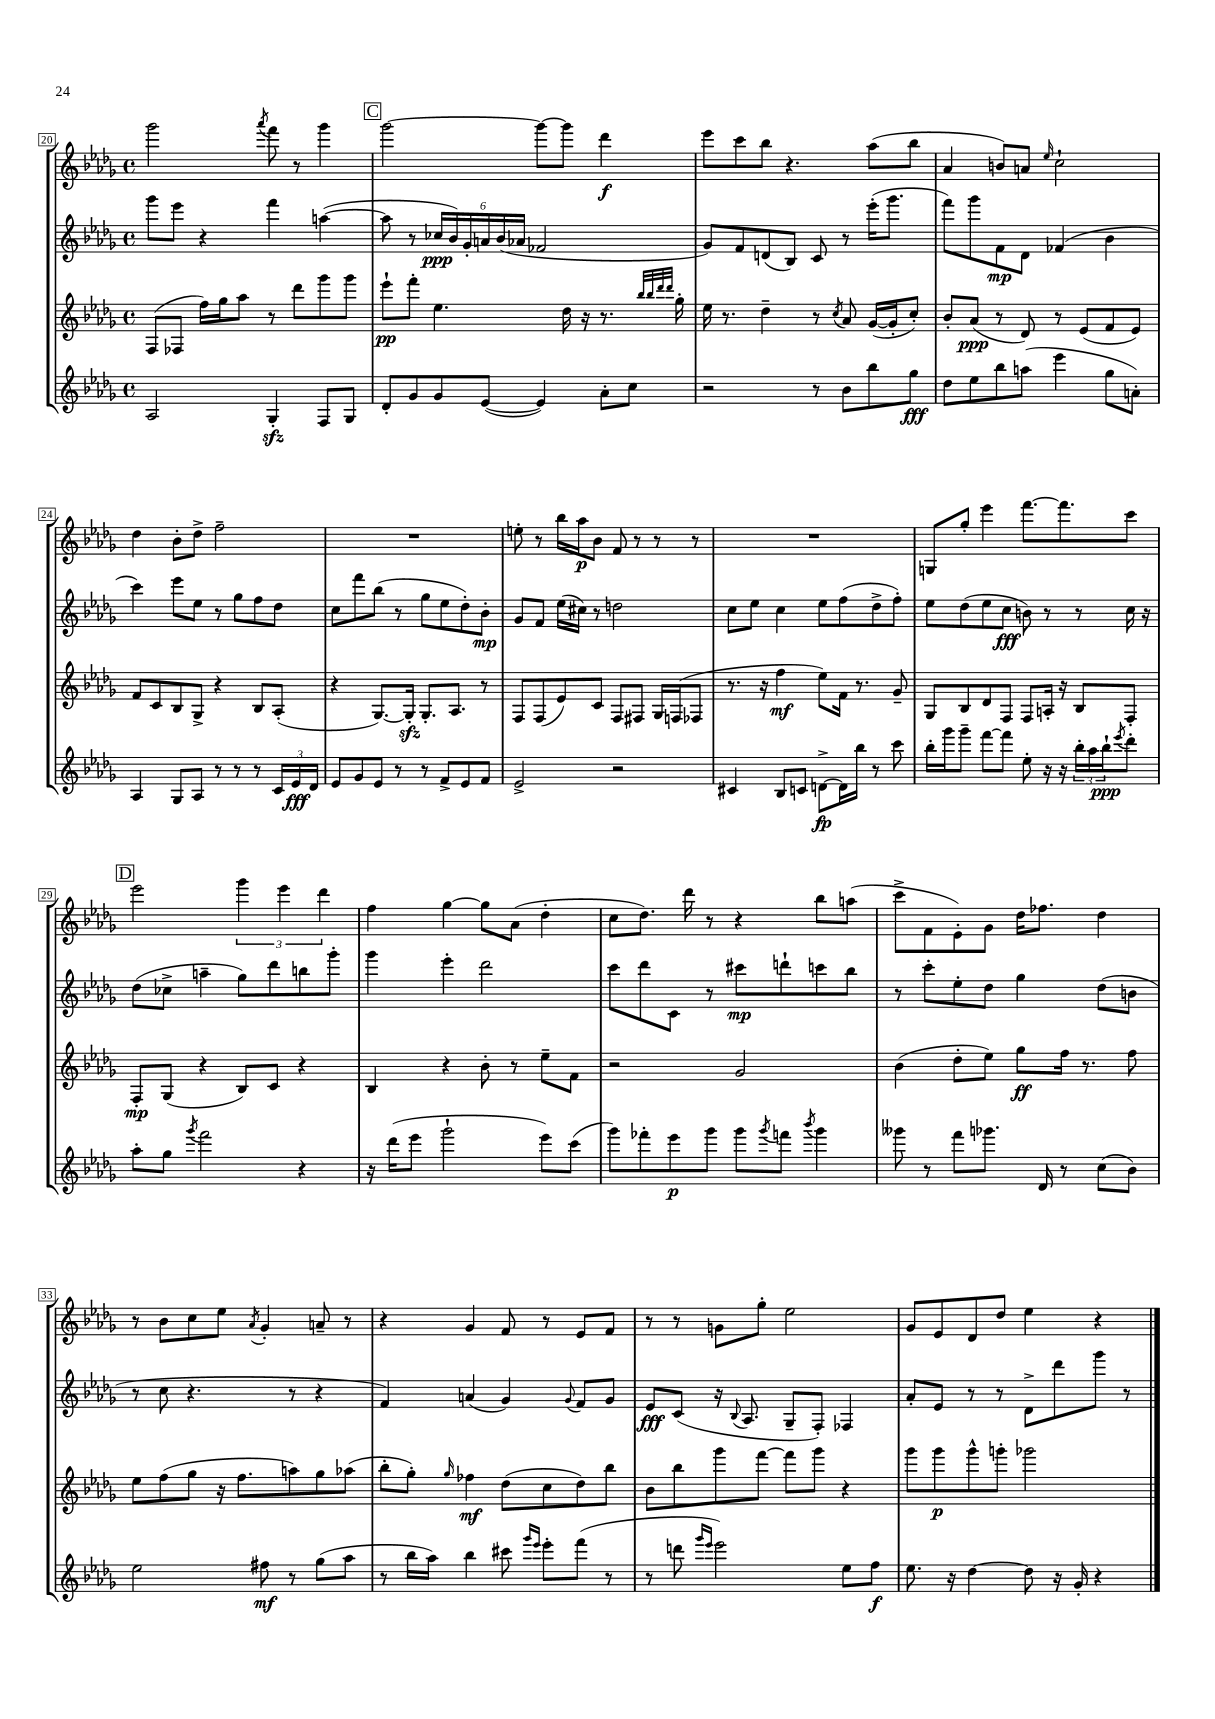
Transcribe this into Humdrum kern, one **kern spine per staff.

**kern	**dynam	**kern	**dynam	**kern	**dynam	**kern	**dynam
*part4	*part4	*part3	*part3	*part2	*part2	*part1	*part1
*staff4	*staff4	*staff3	*staff3	*staff2	*staff2	*staff1	*staff1
*clefG2	*	*clefG2	*	*clefG2	*	*clefG2	*
*k[b-e-a-d-g-]	*	*k[b-e-a-d-g-]	*	*k[b-e-a-d-g-]	*	*k[b-e-a-d-g-]	*
*M4/4	*	*M4/4	*	*M4/4	*	*M4/4	*
*met(c)	*	*met(c)	*	*met(c)	*	*met(c)	*
=20	=20	=20	=20	=20	=20	=20	=20
2A-/	.	(8F/L	.	8ggg-\L	.	2ggg-\	.
.	.	8F-X/J	.	8eee-\J	.	.	.
.	.	16ff\LL)	.	4r	.	.	.
.	.	16gg-\J	.	.	.	.	.
.	.	8aa-\J	.	.	.	.	.
.	.	.	.	.	.	8qaaa-/	.
4G-zz'/	.	8r	.	4fff\	.	8fff\	.
.	.	8ddd-\L	.	.	.	8r	.
8F/L	.	8ggg-\	.	([4aan\	.	4ggg-\	.
8G-/J	.	8ggg-\J	.	.	.	.	.
!!LO:REH:place=s1:t=C
=21	=21	=21	=21	=21	=21	=21	=21
8d-'/L	.	8eee-`\L	pp	8aa\]	.	[2ggg-\	.
8g-/	.	8fff'\J	.	8r	.	.	.
8g-/	.	4.ee-\	.	24cc-X/LL	ppp	.	.
.	.	.	.	24b-/)	.	.	.
.	.	.	.	24g-'/	.	.	.
([8e-/J	.	.	.	24an/	.	.	.
.	.	.	.	(24b-/	.	.	.
.	.	.	.	24a-X/JJ	.	.	.
4e-/])	.	.	.	2f-X/	.	8ggg-\L_	.
.	.	16dd-\	.	.	.	8ggg-\J]	.
.	.	16r	.	.	.	.	.
8a-'\L	.	8.r	.	.	.	4ddd-\	f
8cc\J	.	.	.	.	.	.	.
.	.	32qqbb-/LLL	.	.	.	.	.
.	.	32qqbb-/	.	.	.	.	.
.	.	32qqddd-/	.	.	.	.	.
.	.	32qqddd-/JJJ	.	.	.	.	.
.	.	16gg-'\	.	.	.	.	.
=22	=22	=22	=22	=22	=22	=22	=22
2r	.	16ee-\	.	8g-/L)	.	8eee-\L	.
.	.	8.r	.	.	.	.	.
.	.	.	.	8f/	.	8ccc\	.
.	.	4dd-~\	.	(8dn/	.	8bb-\J	.
.	.	.	.	8B-/J)	.	4.r	.
8r	.	8r	.	8c/	.	.	.
.	.	8qcc/	.	.	.	.	.
8b-\L	.	8a-/	.	8r	.	.	.
8bb-\	.	([16g-/LL	.	(16eee-'\KL	.	(8aa-\L	.
.	.	16g-'/J]	.	8.ggg-\J	.	.	.
8gg-\J	fff	8cc'/J)	.	.	.	8bb-\J	.
=23	=23	=23	=23	=23	=23	=23	=23
8dd-\L	.	8b-'/L	.	8fff\L)	.	4a-/	.
8ee-\	.	(8a-/J	ppp	8ggg-\	.	.	.
8bb-\	.	8r	.	8f\	mp	8bn/L)	.
(8aan\J	.	8d-/)	.	8d-\J	.	8an/J	.
.	.	.	.	.	.	16qqee-/	.
4eee-\	.	8r	.	(4f-X/	.	2cc`\	.
.	.	(8e-/L	.	.	.	.	.
8gg-\L	.	8f/	.	4b-\	.	.	.
8an'\J)	.	8e-/J)	.	.	.	.	.
!!LO:LB:g=z
=24	=24	=24	=24	=24	=24	=24	=24
4A-/	.	8f/L	.	4ccc\)	.	4dd-\	.
.	.	8c/	.	.	.	.	.
8G-/L	.	8B-/	.	8eee-\L	.	8b-'\L	.
8A-/J	.	8G-^/J	.	8ee-\J	.	8dd-^\J	.
8r	.	4r	.	8r	.	2ff~\	.
8r	.	.	.	8gg-\L	.	.	.
8r	.	8B-/L	.	8ff\	.	.	.
24c/LL	.	(8A-'/J	.	8dd-\J	.	.	.
24e-/	fff	.	.	.	.	.	.
24d-/JJ	.	.	.	.	.	.	.
=25	=25	=25	=25	=25	=25	=25	=25
8e-/L	.	4r	.	8cc\L	.	1r	.
8g-/	.	.	.	8fff\	.	.	.
8e-/J	.	[8.G-/L)	.	(8bb-\J	.	.	.
8r	.	.	.	8r	.	.	.
.	.	16G-zz'/Jk]	.	.	.	.	.
8r	.	8.G-'/L	.	8gg-\L	.	.	.
8f^/L	.	.	.	8ee-\	.	.	.
.	.	8.A-/J	.	.	.	.	.
8e-/	.	.	.	8dd-'\)	.	.	.
8f/J	.	8r	.	8b-'\J	mp	.	.
=26	=26	=26	=26	=26	=26	=26	=26
2e-^/	.	8F/L	.	8g-/L	.	8een'\	.
.	.	(8F/	.	8f/J	.	8r	.
.	.	8e-/)	.	(16ee-\LL	.	16bb-\LL	.
.	.	.	.	16cc#X\JJ)	.	16aa-\J	p
.	.	8c/J	.	8r	.	8b-\J	.
2r	.	8F/L	.	2ddn\	.	8f/	.
.	.	8F#X/J	.	.	.	8r	.
.	.	16G-/LL	.	.	.	8r	.
.	.	(16Fn/J	.	.	.	.	.
.	.	8F-X/J	.	.	.	8r	.
=27	=27	=27	=27	=27	=27	=27	=27
4c#X/	.	8.r	.	8cc\L	.	1r	.
.	.	.	.	8ee-\J	.	.	.
.	.	16r	.	.	.	.	.
8B-/L	.	4ff\	mf	4cc\	.	.	.
8cn/J	.	.	.	.	.	.	.
[8dn^\L	fp	8ee-\L)	.	8ee-\L	.	.	.
16d\L]	.	16f\Jk	.	(8ff\	.	.	.
16bb-\JJ	.	8.r	.	.	.	.	.
8r	.	.	.	8dd-^\	.	.	.
8ccc\	.	8g-~/	.	8ff'\J)	.	.	.
=28	=28	=28	=28	=28	=28	=28	=28
16bb-'\LL	.	8G-/L	.	8ee-\L	.	8Gn/L	.
16ggg-\J	.	.	.	.	.	.	.
8ggg-~\J	.	8B-/	.	(8dd-\	.	8gg-'/J	.
[8fff\L	.	8d-/	.	8ee-\	.	4eee-\	.
8fff\J]	.	8F/J	.	8cc\J	fff	.	.
8ee-'\	.	8F/L	.	8bn\)	.	[8.fff\L	.
16r	.	16An'/Jk	.	8r	.	.	.
16r	.	16r	.	.	.	8.fff\]	.
24bb-'\LL	.	8B-/L	.	8r	.	.	.
24aa-\	.	.	.	.	.	.	.
24bb-`\J	ppp	.	.	.	.	.	.
8qeee-/	.	.	.	.	.	.	.
8ddd-'\J	.	8F'/J	.	16cc\	.	8ccc\J	.
.	.	.	.	16r	.	.	.
!!LO:LB:g=z
!!LO:REH:place=s1:t=D
=29	=29	=29	=29	=29	=29	=29	=29
8aa-'\L	.	8F'/L	mp	(8dd-\L	.	2eee-\	.
8gg-\J	.	(8G-/J	.	8cc-X^\J	.	.	.
8qggg-/	.	.	.	.	.	.	.
2fff\	.	4r	.	4aan~\	.	.	.
.	.	8B-/L)	.	8gg-\L)	.	6ggg-\	.
.	.	8c/J	.	8ddd-\	.	.	.
.	.	.	.	.	.	6eee-\	.
4r	.	4r	.	8bbn\	.	.	.
.	.	.	.	.	.	6ddd-\	.
.	.	.	.	8ggg-'\J	.	.	.
=30	=30	=30	=30	=30	=30	=30	=30
16r	.	4B-/	.	4ggg-\	.	4ff\	.
(16ddd-\KL	.	.	.	.	.	.	.
8eee-\J	.	.	.	.	.	.	.
2ggg-`\	.	4r	.	4eee-'\	.	[4gg-\	.
.	.	8b-'\	.	2ddd-\	.	8gg-\L]	.
.	.	8r	.	.	.	(8a-\J	.
8eee-\L)	.	8ee-~\L	.	.	.	4dd-'\	.
(8ccc\J	.	8f\J	.	.	.	.	.
=31	=31	=31	=31	=31	=31	=31	=31
8ggg-\L)	.	2r	.	8ccc\L	.	8cc\L	.
8fff-X'\	.	.	.	8ddd-\	.	8.dd-\J)	.
8eee-\	p	.	.	8c\J	.	.	.
.	.	.	.	.	.	16ddd-\	.
8ggg-\J	.	.	.	8r	.	8r	.
8ggg-\L	.	2g-/	.	8ccc#X\L	mp	4r	.
8qggg-/	.	.	.	.	.	.	.
8fffn\J	.	.	.	8dddn`\	.	.	.
8qbbb-/	.	.	.	.	.	.	.
4ggg-\	.	.	.	8cccn\	.	8bb-\L	.
.	.	.	.	8bb-\J	.	(8aan\J	.
=32	=32	=32	=32	=32	=32	=32	=32
8ggg--X\	.	(4b-\	.	8r	.	8ccc^\L	.
8r	.	.	.	8ccc'\L	.	8f\	.
8fff\L	.	8dd-'\L	.	8ee-'\	.	8e-'\)	.
8.ggg-X\J	.	8ee-\J)	.	8dd-\J	.	8g-\J	.
.	.	8gg-\L	ff	4gg-\	.	16dd-\KL	.
16d-/	.	.	.	.	.	8.ff-X\J	.
8r	.	16ff\Jk	.	.	.	.	.
.	.	8.r	.	.	.	.	.
(8cc\L	.	.	.	(8dd-\L	.	4dd-\	.
8b-\J)	.	8ff\	.	8bn\J	.	.	.
!!LO:LB:g=z
=33	=33	=33	=33	=33	=33	=33	=33
2ee-\	.	8ee-\L	.	8r	.	8r	.
.	.	(8ff\	.	8cc\	.	8b-\L	.
.	.	8gg-\J	.	4.r	.	8cc\	.
.	.	16r	.	.	.	8ee-\J	.
.	.	8.ff\L	.	.	.	.	.
.	.	.	.	.	.	8qa-/	.
8ff#X\	mf	.	.	.	.	4g-'/	.
8r	.	8aan\)	.	8r	.	.	.
(8gg-\L	.	8gg-\	.	4r	.	8an~/	.
8aa-\J	.	(8aa-X\J	.	.	.	8r	.
=34	=34	=34	=34	=34	=34	=34	=34
8r	.	8bb-'\L	.	4f/)	.	4r	.
16bb-\LL	.	8gg-'\J)	.	.	.	.	.
16aa-\JJ)	.	.	.	.	.	.	.
.	.	16qqgg-/	.	.	.	.	.
4bb-\	.	4ff-X\	mf	(4an/	.	4g-/	.
8ccc#X\	.	(8dd-\L	.	4g-/)	.	8f/	.
16qqggg-/LL	.	.	.	.	.	.	.
16qqeee-/JJ	.	.	.	.	.	.	.
8eee-'\L	.	8cc\	.	.	.	8r	.
.	.	.	.	8qqg-/	.	.	.
(8fff\J	.	8dd-\)	.	8f/L	.	8e-/L	.
8r	.	8bb-\J	.	8g-/J	.	8f/J	.
=35	=35	=35	=35	=35	=35	=35	=35
8r	.	8b-\L	.	8e-/L	fff	8r	.
8dddn\	.	8bb-\	.	(8c/J	.	8r	.
16qqggg-/LL	.	.	.	.	.	.	.
16qqeee-/JJ	.	.	.	.	.	.	.
2eee-\)	.	8ggg-\	.	16r	.	8gn\L	.
.	.	.	.	8qqB-/	.	.	.
.	.	.	.	8.A-/	.	.	.
.	.	[8fff\J	.	.	.	8gg-'\J	.
.	.	8fff\L]	.	8G-~/L	.	2ee-\	.
.	.	8ggg-\J	.	8F'/J)	.	.	.
8ee-\L	.	4r	.	4F-X/	.	.	.
8ff\J	f	.	.	.	.	.	.
=36	=36	=36	=36	=36	=36	=36	=36
8.ee-\	.	8ggg-\L	.	8a-'/L	.	8g-/L	.
.	.	8ggg-\	p	8e-/J	.	8e-/	.
16r	.	.	.	.	.	.	.
[4dd-\	.	8ggg-^^\	.	8r	.	8d-/	.
.	.	8gggn'\J	.	8r	.	8dd-/J	.
8dd-\]	.	2ggg-X\	.	8d-^\L	.	4ee-\	.
16r	.	.	.	8ddd-\	.	.	.
16g-'/	.	.	.	.	.	.	.
4r	.	.	.	8ggg-\J	.	4r	.
.	.	.	.	8r	.	.	.
==	==	==	==	==	==	==	==
*-	*-	*-	*-	*-	*-	*-	*-
